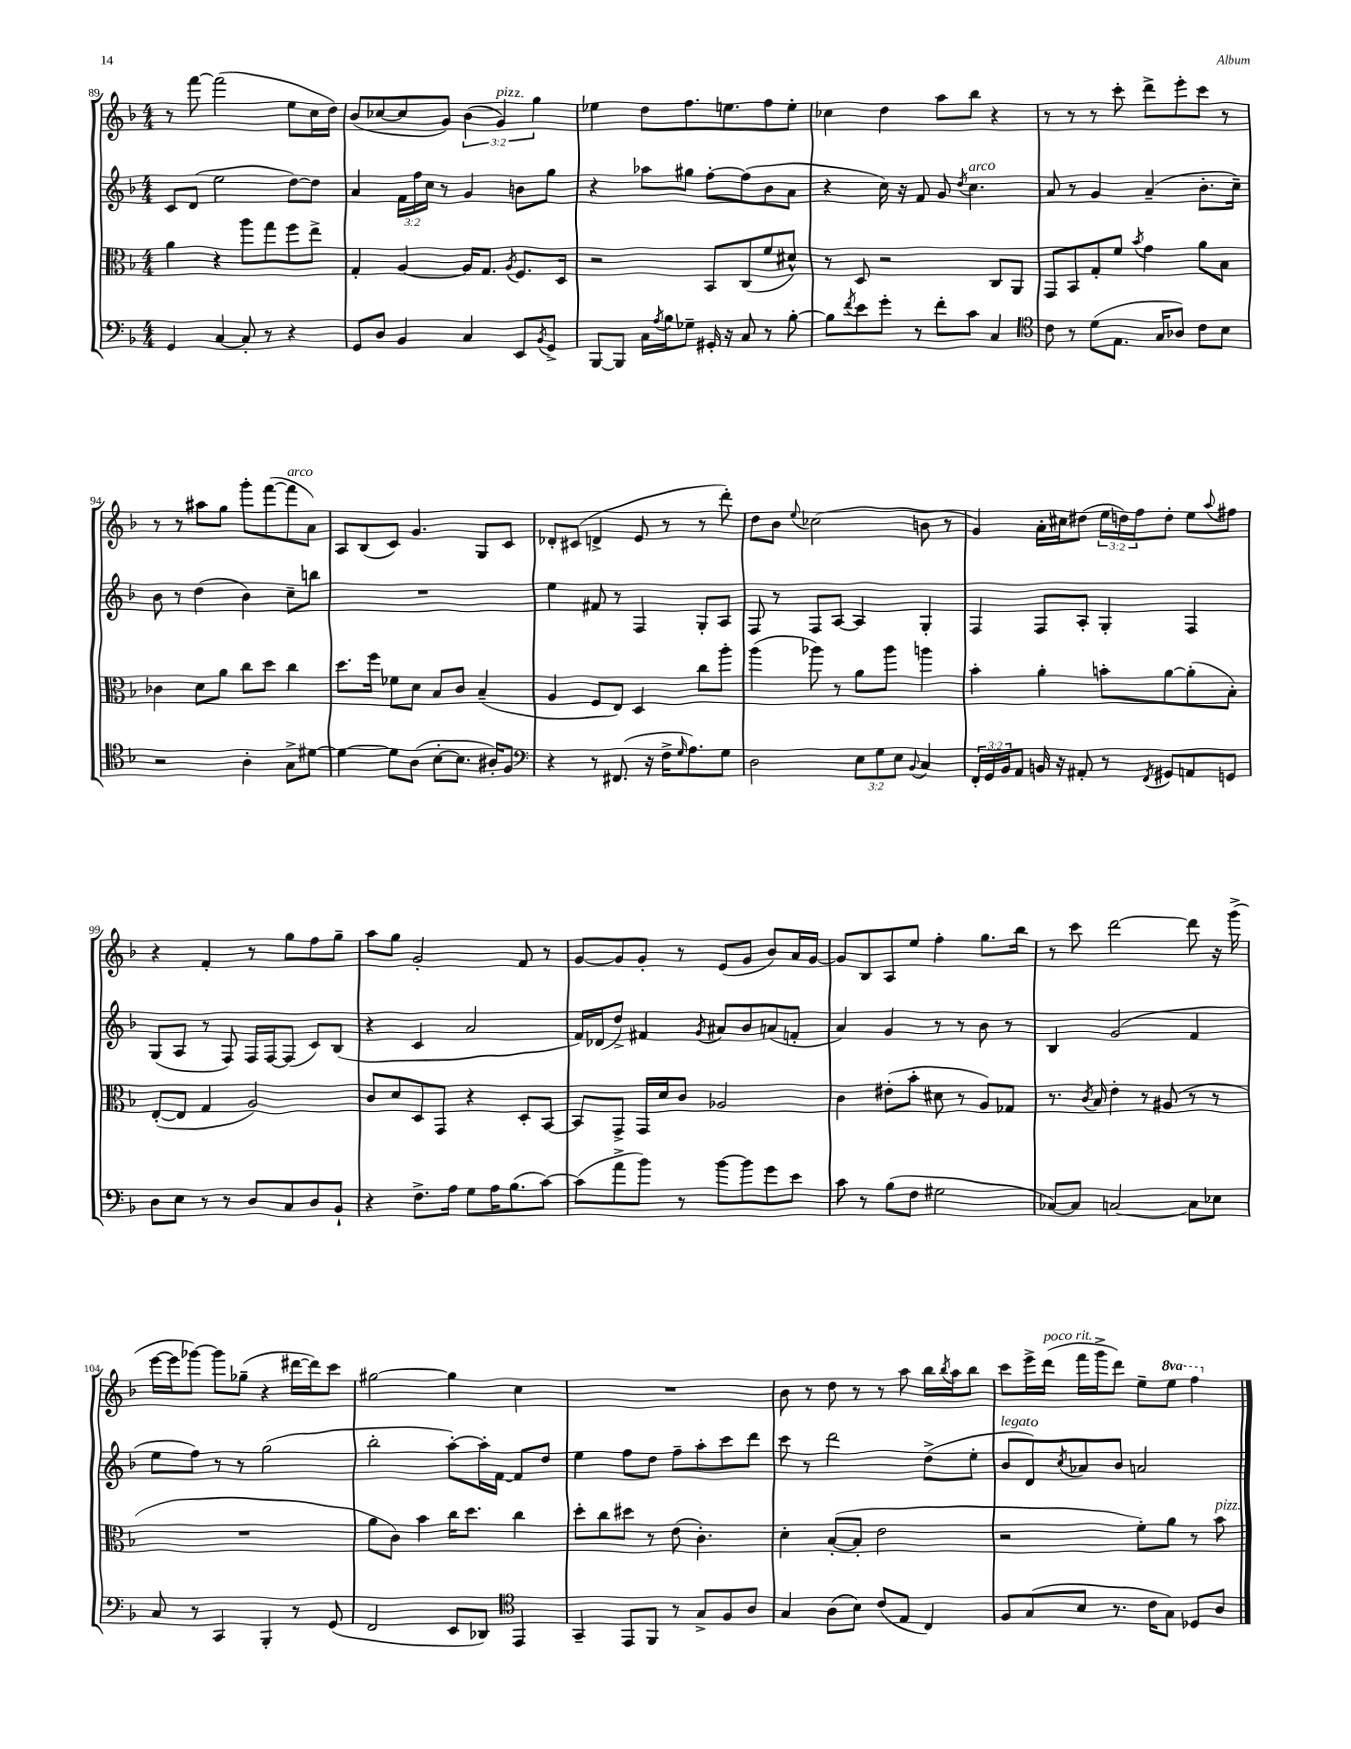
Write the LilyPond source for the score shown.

<<
\new StaffGroup <<
\new Staff = "s0" {
    \clef treble \key f \major \numericTimeSignature \time 4/4 \override Staff.TupletNumber.text = #tuplet-number::calc-fraction-text \set Staff.ottavationMarkups = #ottavation-simple-ordinals
    r8 f'''8~ f'''2( e''8 c''16 d''16) |
    bes'8( ces''8~ ces''8 g'8) \tuplet 3/2 { bes'4( g'4^\markup { \italic "pizz." }) g''4 } |
    ees''4 d''8 f''8. e''8. f''8 e''8-. |
    ces''4 d''4 a''8 bes''8 r4 |
    r8 r8 r8 c'''8-. d'''8-> e'''8-. c'''8 r8 |
    r8 r8 ais''8 g''8 g'''8-. f'''8~( f'''8^\markup { \italic "arco" } a'8) |
    a8 bes8( c'8) g'4. g8 c'8 |
    des'8-. cis'8( d'4-> e'8 r8 r8 d'''8-.) |
    d''8 bes'8 \appoggiatura { e''8 } ces''2( b'8 r8 |
    g'4) a'16-. cis''16 dis''8( \tuplet 3/2 { e''16 d''16) f''16 } d''8-. e''8 \appoggiatura { a''8 } fis''8 |
    r4 f'4-. r8 g''8 f''8 g''8-- |
    a''8 g''8 g'2-. f'8 r8 |
    g'8~ g'8 g'8-. r8 e'8( g'8 bes'8) a'16 g'16~ |
    g'8 bes8 a8 e''8 f''4-. g''8. bes''16 |
    r8 c'''8 d'''2~ d'''8 r16 g'''16->( |
    e'''16~ e'''16 ges'''8~) ges'''8 ges''8--( r4 dis'''16~ dis'''16) c'''8 |
    gis''2~ gis''4 c''4 |
    R1 |
    bes'8 r8 d''8 r8 r8 a''8 bes''16 \acciaccatura { bes''8 } a''16 bes''8 |
    c'''8 e'''16-> d'''16^\markup { \italic "poco rit." }( f'''16 g'''16-> d'''8) e''8-- \ottava #1 e'''8 f'''4 \ottava #0 \bar "|." |
}
\new Staff = "s1" {
    \clef treble \key f \major \numericTimeSignature \time 4/4 \override Staff.TupletNumber.text = #tuplet-number::calc-fraction-text
    c'8 d'8( e''2 d''8~) d''8 |
    a'4 \tuplet 3/2 { f'16 f''16 c''16 } r8 g'4 b'8 g''8 |
    r4 aes''8 gis''8 f''8~-. f''8( bes'8 a'8 |
    r4 c''16) r16 f'8 g'8 \acciaccatura { d''8 } c''4.^\markup { \italic "arco" } |
    a'8 r8 g'4 a'4--( bes'8.-. c''16--) |
    bes'8 r8 d''4( bes'4) c''8-- b''8 |
    R1 |
    e''4 fis'8 r8 f4 g8-. a8 |
    f8 r8 f8 a8~ a4 g4-. |
    f4 f8 a8-. g4-. f4 |
    g8( a8 r8 f8) f16 f16~ f8( c'8) bes8( |
    r4 c'4 a'2 |
    f'16) des'16( d''8->) fis'4 \acciaccatura { g'8 } ais'8 bes'8 a'8( f'8-. |
    a'4) g'4 r8 r8 bes'8 r8 |
    bes4 g'2( f'4 |
    e''8 f''8) r8 r8 g''2( |
    bes''2-. a''8~-.) a''16-. f'16~ f'8 d''8 |
    e''4 f''8 d''8 f''8-- a''8-. c'''8 d'''8 |
    c'''8 r8 d'''2 d''8->( e''8-. |
    bes'8^\markup { \italic "legato" } d'8) \acciaccatura { c''8 } aes'8 bes'8 a'2 \bar "|." |
}
\new Staff = "s2" {
    \clef alto \key f \major \numericTimeSignature \time 4/4
    a'4 r4 a''8 g''8 f''8 e''8-> |
    g4-. a4~ a16 g8. \acciaccatura { a8 } f8. d16 |
    r2 bes,8 c8( f'8 dis'8-^) |
    r8 d8 r2 c8 a,8 |
    g,8 bes,8 g8-. f'8 \acciaccatura { bes'8 } g'4 a'8 bes8 |
    ces'4 d'8 a'8 c''8 d''8 c''4 |
    d''8. f''16 fes'8 d'8 bes8 c'8 bes4--( |
    a4 f8 e8) d4 c''8 a''8-. |
    a''4( aes''8) r8 a'8 aes''8 a''4 |
    bes'4-. a'4-. b'8-. a'8~ a'8-.( bes8-.) |
    e8~-.( e8 g4 a2) |
    c'8 d'8 d8 g,8 r4 d8-. bes,8~ |
    bes,8 g,8-> g,16 d'16 c'8 aes2 |
    c'4 eis'8-.( bes'8-. dis'8 r8 a8) ges8 |
    r8. \acciaccatura { c'8 } bes16 e'4-. r8 ais8( r8 r8 |
    R1 |
    a'8 c'8) bes'4 c''16 d''8. c''4 |
    d''8-. c''8 dis''8 r8 e'8( c'4.-.) |
    d'4-. bes8~-.( bes8-. e'2 |
    r2 f'8-.) a'8 r8 bes'8^\markup { \italic "pizz." } \bar "|." |
}
\new Staff = "s3" {
    \clef bass \key f \major \numericTimeSignature \time 4/4 \override Staff.TupletNumber.text = #tuplet-number::calc-fraction-text
    g,4 c4~ c8-. r8 r4 |
    g,8 d8 bes,4 c4 e,8 \acciaccatura { bes,8 } g,8-> |
    bes,,8~ bes,,8 c16 \acciaccatura { a8 } bes16 ges8-- gis,16-. r16 c8 r8 bes8~-. |
    bes8 \acciaccatura { f'8 } e'8 g'8-. r8 f'8-. c'8 c4 |
    \clef tenor c'8 r8 d'8( e8. g16 aes8) c'8 bes8 |
    r2 a4-. g8-> dis'8~ |
    dis'4~ dis'8 a8( bes8~-. bes8. ais16-.) f8 |
    \clef bass r4 r8 fis,8.( r16 f16-> \grace { g16 } a8.) g8 |
    d2 \tuplet 3/2 { e8 g8 e8 } \appoggiatura { bes,8 } c4 |
    \tuplet 3/2 { f,16-. g,16 bes,16 } a,8 b,16 r16 ais,8-. r8 \acciaccatura { f,8 } gis,8 a,8 g,8 |
    d8 e8 r8 r8 d8 c8 d8 bes,8-! |
    r4 f8.-> a16 g8 a16 bes8.( c'8~) |
    c'8( a'8-> bes'8) r8 bes'8~ bes'8 g'8 e'8 |
    c'8 r8 bes8( f8 gis2 |
    ces8~) ces8 c2~ c8 ees8 |
    c8 r8 c,4 bes,,4-. r8 g,8( |
    f,2 e,8 des,8) \clef tenor e,4 |
    g,4-- e,8 f,8 r8 g8-> f8 a8 |
    g4 a8( bes8) c'8( e8 c4) |
    f8 g8( bes8 r8. c'16 g8) des8 a8 \bar "|." |
}
>>
>>
\layout { \context { \Score currentBarNumber = #89 } }
